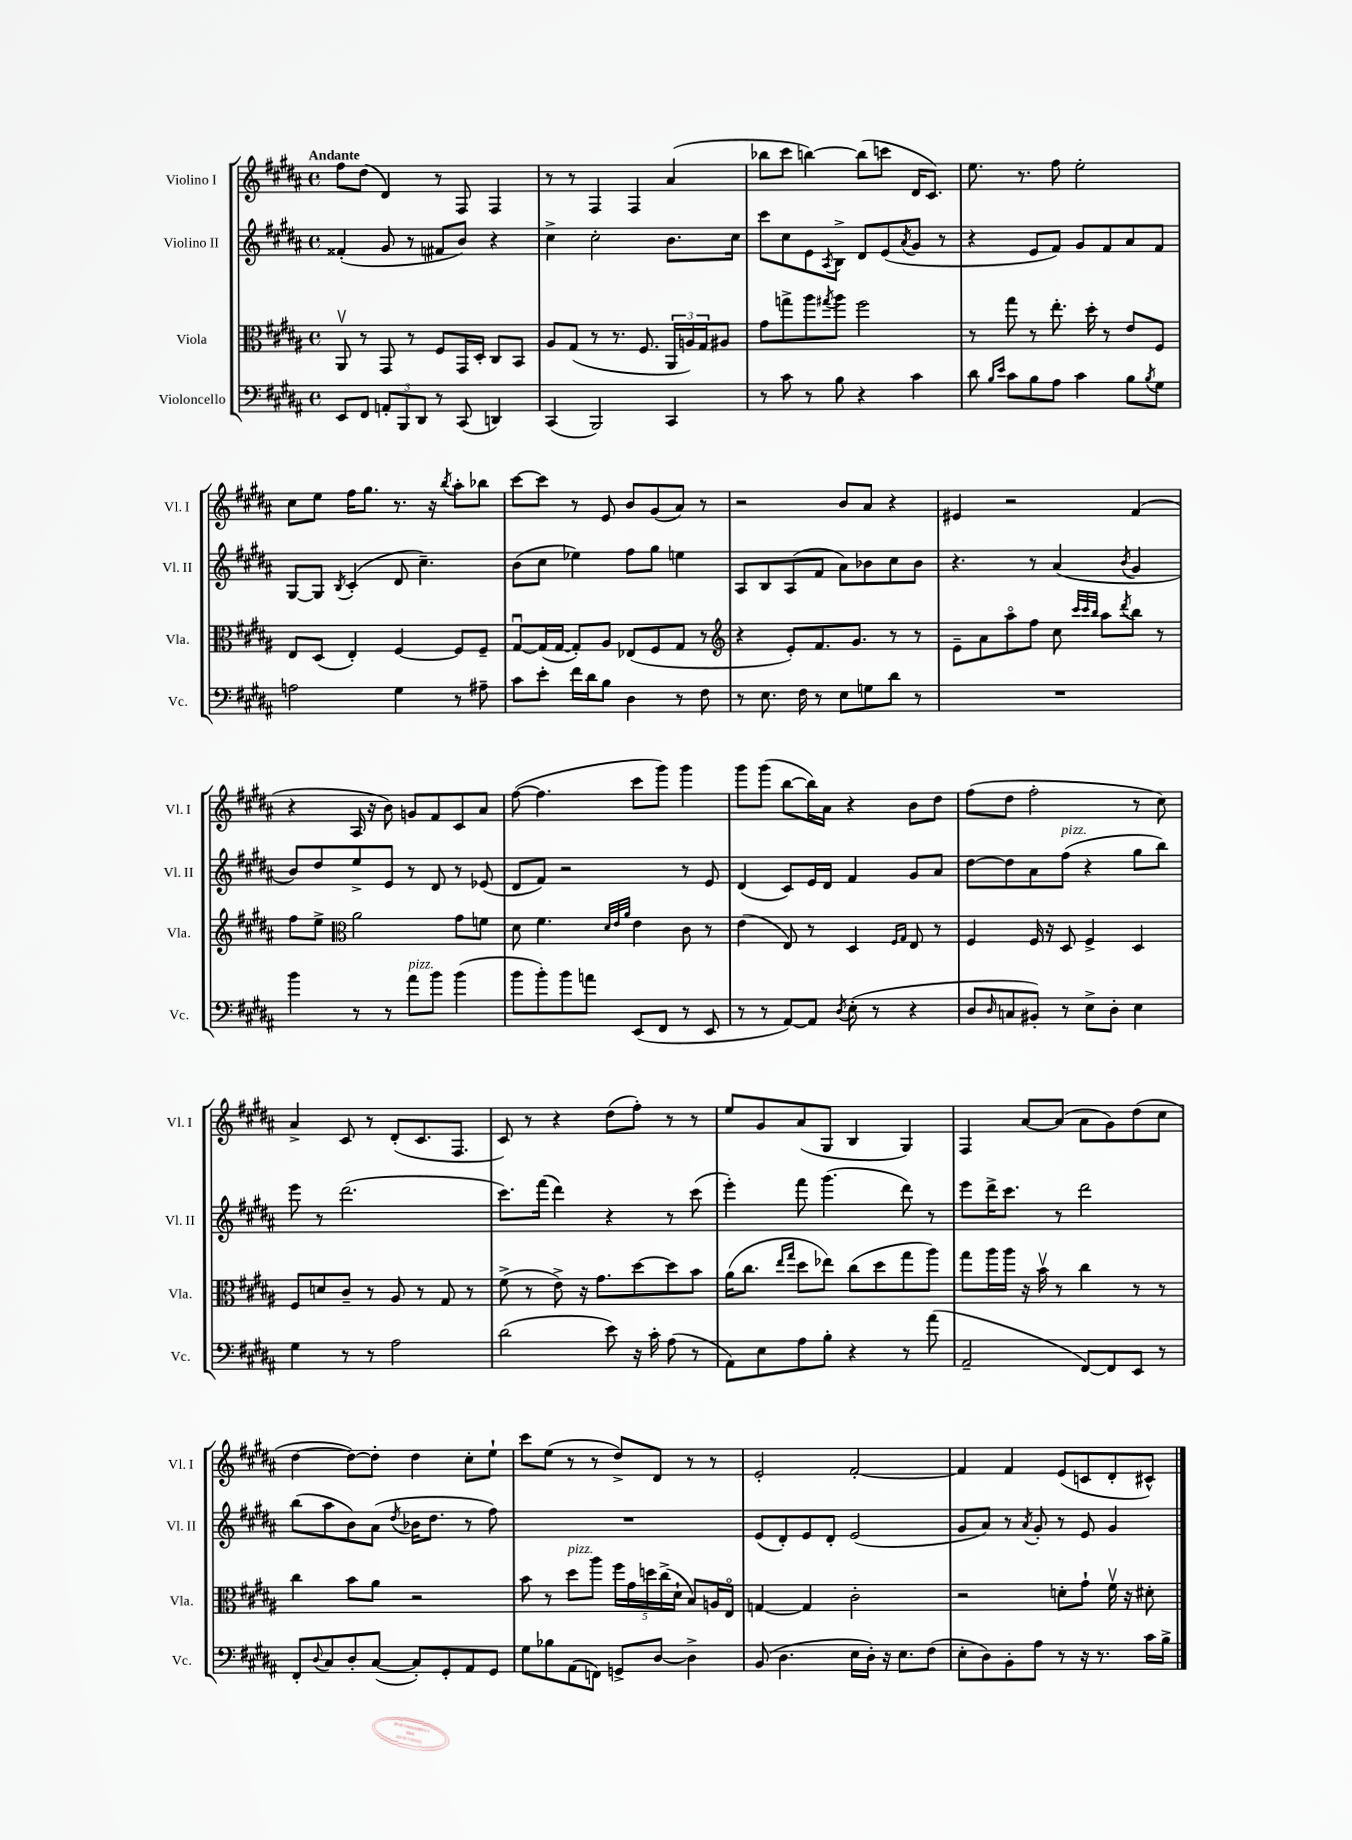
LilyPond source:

<<
\new StaffGroup <<
\new Staff = "s0" \with { instrumentName = "Violino I" shortInstrumentName = "Vl. I" } {
    \clef treble \key b \major \defaultTimeSignature \time 4/4 \tempo "Andante"
    fis''8 dis''8( dis'4) r8 fis8 fis4 |
    r8 r8 fis4 fis4 ais'4( |
    bes''8 cis'''8 b''4~) b''8( c'''8 dis'16 cis'8.) |
    e''8. r8. fis''8 e''2-. |
    cis''8 e''8 fis''16 gis''8. r8. r16 \acciaccatura { b''8 } ais''8-. bes''8 |
    cis'''8~ cis'''8 r8 e'8 b'8 gis'8( ais'8) r8 |
    r2 b'8 ais'8 r4 |
    eis'4 r2 fis'4( |
    r4 ais16 r16 b'8) g'8 fis'8 cis'8 ais'8 |
    fis''8~( fis''4. cis'''8 gis'''8) gis'''4 |
    gis'''8 gis'''8( b''8~ b''16) ais'16 r4 b'8 dis''8 |
    fis''8( dis''8 fis''2-. r8 cis''8) |
    ais'4-> cis'8 r8 dis'8-.( cis'8. fis8. |
    cis'8) r8 r4 dis''8( fis''8-.) r8 r8 |
    e''8 gis'8 ais'8( gis8 b4 gis4) |
    fis4 ais'8~ ais'8( ais'8 gis'8) dis''8( cis''8 |
    dis''4~ dis''8~) dis''8-. dis''4 cis''8-. e''8-! |
    cis'''8 e''8( r8 r8 dis''8->) dis'8 r8 r8 |
    e'2-. fis'2~-. |
    fis'4 fis'4 e'8( c'8 dis'8-. cis'8-^) \bar "|." |
}
\new Staff = "s1" \with { instrumentName = "Violino II" shortInstrumentName = "Vl. II" } {
    \clef treble \key b \major \defaultTimeSignature \time 4/4
    fisis'4-.( gis'8 r8 fis'8 b'8) r4 |
    cis''4-> cis''2-. b'8. cis''16 |
    cis'''8 cis''8 e'8 \acciaccatura { ais8 } b8-> dis'8 e'8( \acciaccatura { ais'8 } gis'8 r8 |
    r4 e'8 fis'8) gis'8 fis'8 ais'8 fis'8 |
    gis8~ gis8 \acciaccatura { b8 } cis'4-.( dis'8 cis''4.--) |
    b'8( cis''8 ees''4) fis''8 gis''8 e''4 |
    ais8 b8 ais8( fis'8 ais'8) bes'8 cis''8 bes'8 |
    r4. r8 ais'4( \acciaccatura { b'8 } gis'4 |
    b'8) dis''8 e''8-> e'8 r8 dis'8 r8 ees'8( |
    dis'8 fis'8) r2 r8 e'8 |
    dis'4( cis'8) e'16 dis'16 fis'4 gis'8 ais'8 |
    dis''8~ dis''8 ais'8 fis''8^\markup { \italic "pizz." }( r4 gis''8 b''8) |
    e'''8 r8 dis'''2.( |
    cis'''8.) fis'''16( dis'''4) r4 r8 cis'''8( |
    e'''4-.) fis'''8 gis'''4.( dis'''8) r8 |
    e'''8 dis'''16-> cis'''8. r8 dis'''2 |
    b''8( ais''8 b'8) ais'8( \acciaccatura { dis''8 } bes'16 dis''8. r8 fis''8) |
    R1 |
    e'8( dis'8-.) e'8 dis'8-. e'2( |
    gis'8 ais'8) r8 \acciaccatura { ais'8 } gis'8-. r8 e'8 gis'4 \bar "|." |
}
\new Staff = "s2" \with { instrumentName = "Viola" shortInstrumentName = "Vla." } {
    \clef alto \key b \major \defaultTimeSignature \time 4/4
    ais,8\upbow r8 gis,8 r8 fis8 gis,16 dis16-. cis8 b,8 |
    ais8 gis8( r8 r8. fis8. \tuplet 3/2 { ais,16 a16) gis16 } ais8 |
    gis'8 g''8-> ais''8 \acciaccatura { gis''8 } ais''8 fis''2 |
    r8 gis''8 r8 e''8.-. dis''16-. r8 e'8 fis8 |
    e8 dis8( e4-.) fis4~ fis8 fis8-- |
    gis8~\downbow gis16( gis16~ gis8-.) ais8 ees8( fis8 gis8 r8 |
    \clef treble r4 e'8-.) fis'8. gis'8. r8 r8 |
    e'8-- ais'8 ais''8\flageolet fis''8 cis''8 \grace { cis'''32 cis'''32 b''32 } ais''8 \acciaccatura { dis'''8 } b''8 r8 |
    fis''8 e''8-> \clef alto ais'2 gis'8 f'8 |
    dis'8 fis'4. \grace { dis'32 e'32 ais'32 } e'4 cis'8 r8 |
    e'4( e8) r8 dis4 \grace { fis16 gis16 } e8 r8 |
    fis4 fis16 r16 dis8 fis4-> dis4 |
    fis8 d'8 cis'8-- r8 ais8 r8 gis8 r8 |
    fis'8->( r8 e'8->) r16 gis'8. dis''8~ dis''8 b'8 |
    ais'16( cis''8. \grace { e''16 gis''16 } dis''8 ees''8) cis''8( dis''8 gis''8 ais''8) |
    gis''8 ais''16 ais''16 r16 b'16\upbow r8 cis''4 r8 r8 |
    cis''4 b'8 ais'8 r2 |
    b'8 r8 dis''8^\markup { \italic "pizz." } ais''8 \tuplet 5/4 { fis''16 gis'16 d''16 cis''16->( dis'16-! } b8) a16 e16\flageolet |
    g4~ g4 cis'2-. |
    r2 d'8-. gis'8-! fis'16\upbow r16 dis'8-. \bar "|." |
}
\new Staff = "s3" \with { instrumentName = "Violoncello" shortInstrumentName = "Vc." } {
    \clef bass \key b \major \defaultTimeSignature \time 4/4
    e,8 fis,8 \tuplet 3/2 { a,8-. b,,8 dis,8 } r8 cis,8( d,4) |
    cis,4( b,,2) cis,4 |
    r8 cis'8 r8 b8 r4 cis'4 |
    dis'8 \grace { b16 e'16 } cis'8 b8 ais8 cis'4 b8 \acciaccatura { b8 } gis8 |
    a2 gis4 r8 ais8-- |
    cis'8 e'8-. fis'16 dis'16 b8 dis4 r8 fis8 |
    r8 e8. fis16 r8 e8 g8 dis'8 r8 |
    R1 |
    b'4 r8 r8 ais'8^\markup { \italic "pizz." } b'8 b'4( |
    b'8 b'8-.) b'8 a'8 e,8( fis,8 r8 e,8 |
    r8 r8 ais,8~) ais,8 \acciaccatura { dis8 } e8-.( r8 r4 |
    dis8 \grace { dis16 } c8 bis,8-.) r8 e8-> dis8-. e4 |
    gis4 r8 r8 ais2 |
    dis'2( e'8) r16 cis'16-. ais8( r8 |
    ais,8) e8 ais8 b8-. r4 r8 ais'8( |
    ais,2-- fis,8~) fis,8 e,8 r8 |
    fis,8-. \appoggiatura { dis8 } cis8 dis8-. cis8~( cis8-.) gis,8-. ais,8 gis,8 |
    gis8 bes8 ais,8( f,8) g,8-> dis8~ dis4-> |
    b,8( dis4. e16 dis16-.) r16 e8. fis8( |
    e8-. dis8) b,8-. ais8 r8 r16 r8. cis'16 b16-> \bar "|." |
}
>>
>>
\layout { \context { \Score \remove "Bar_number_engraver" } }
